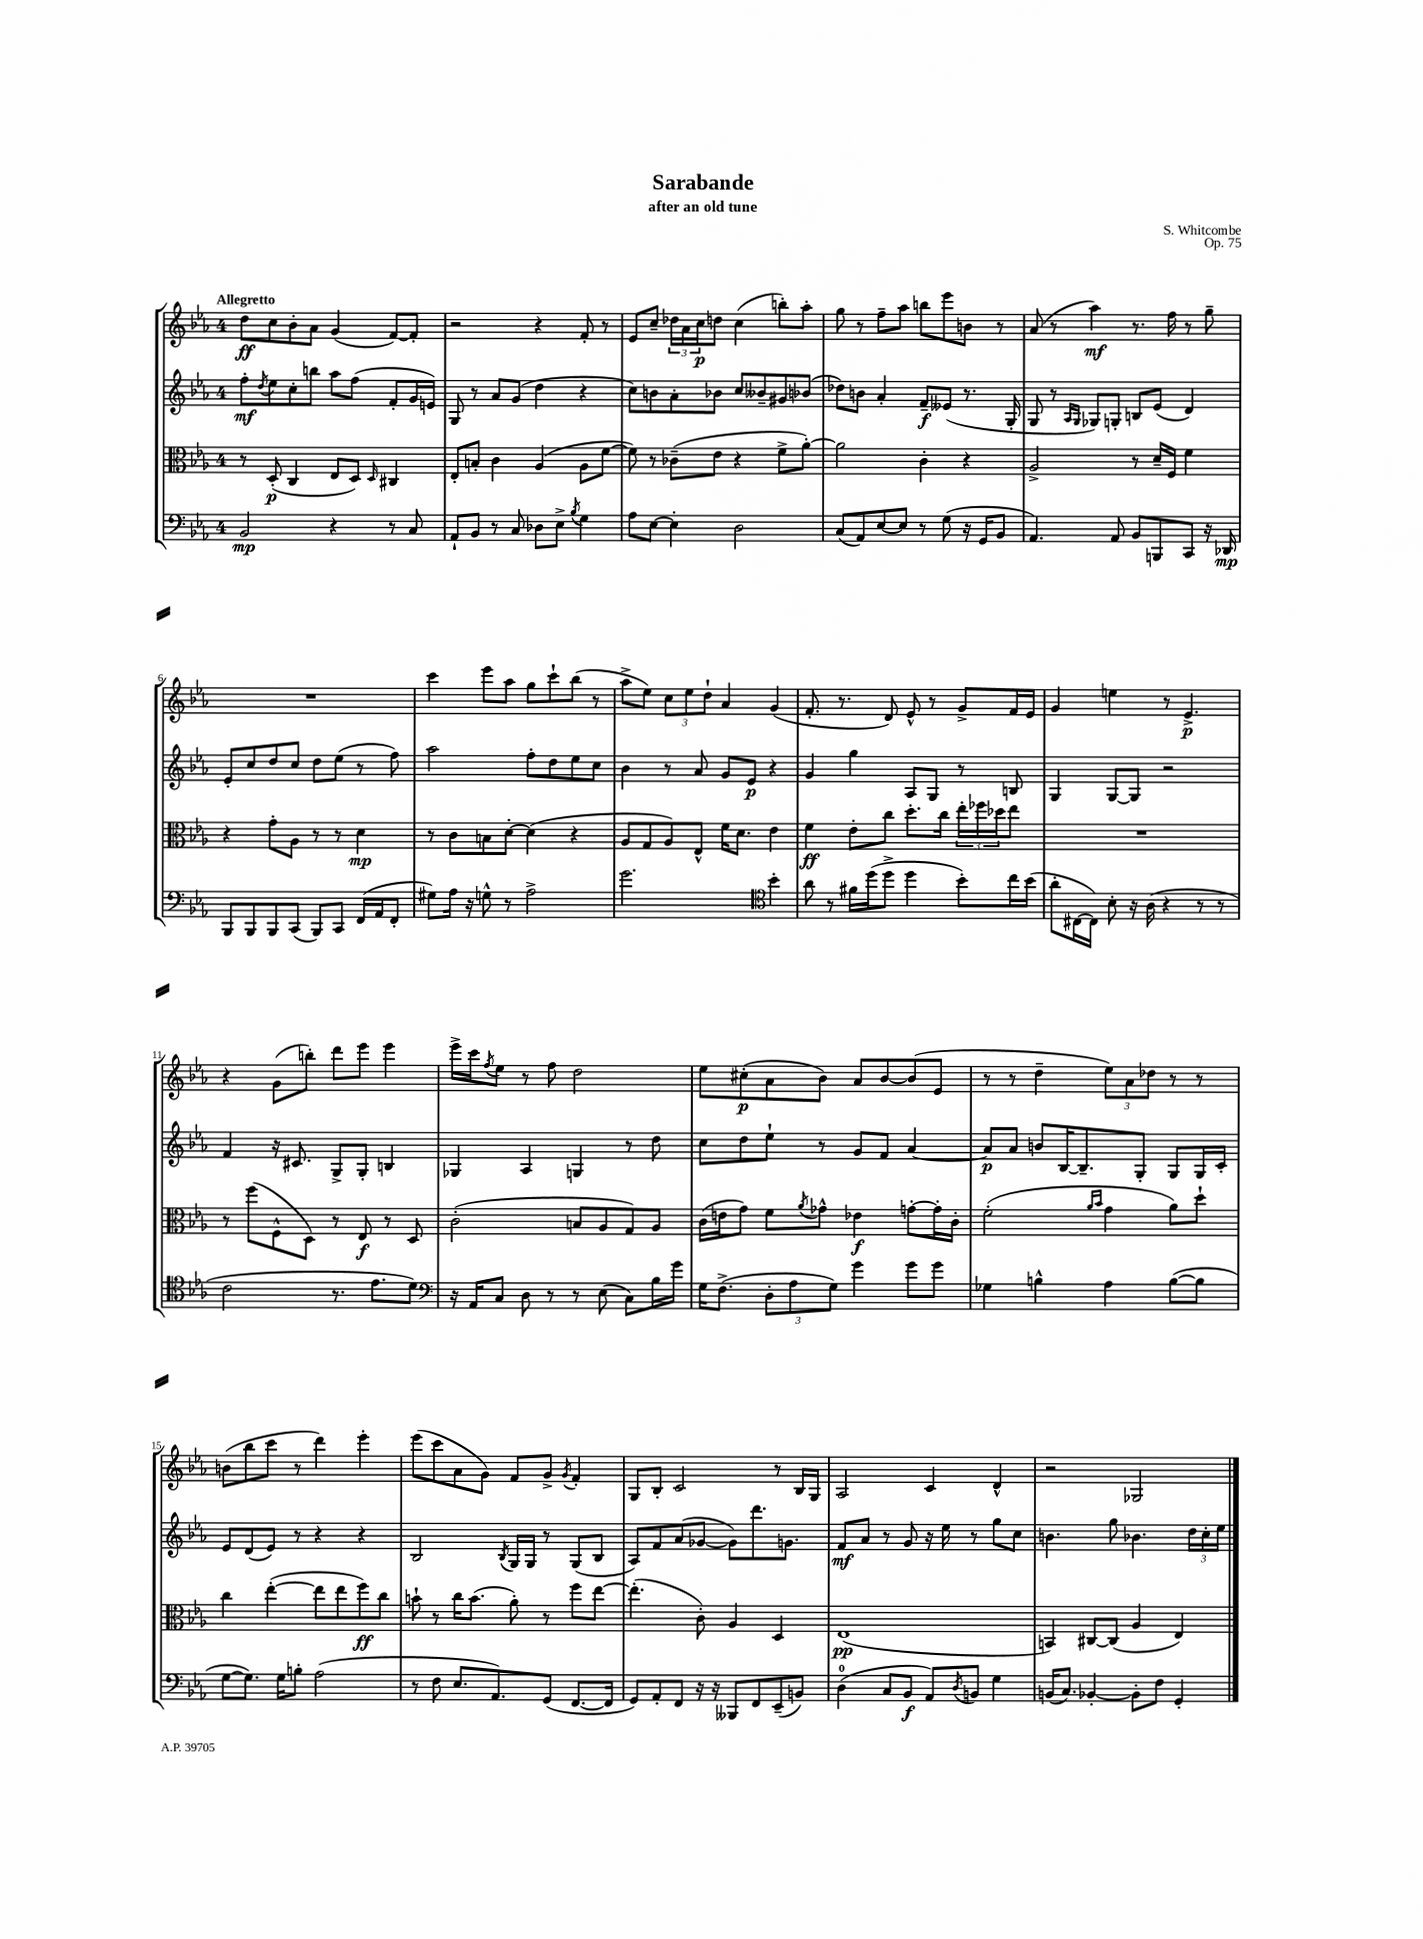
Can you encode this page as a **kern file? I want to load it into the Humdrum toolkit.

**kern	**kern	**kern	**kern
*staff4	*staff3	*staff2	*staff1
*clefF4	*clefC3	*clefG2	*clefG2
*k[b-e-a-]	*k[b-e-a-]	*k[b-e-a-]	*k[b-e-a-]
*M4/4	*M4/4	*M4/4	*M4/4
2BB-/	8r	8ff'\L	8dd\L
.	.	8qdd/	.
.	(8D'/	8ee-\	8cc\
.	4C/	8cc'\	8b-'\
.	.	8bb\J	8a-\J
4r	8E-/L	8aa-\L	(4g/
.	8D/J)	(8ff\J	.
.	16qqD/	.	.
8r	4C#/	8f'/L	[8f/L)
8C/	.	16g/L	8f'/]J
.	.	16e/JJ)	.
=	=	=	=
8AA-`/L	8E-'/L	8G/	2r
8BB-/J	8B'/J	8r	.
8r	4c\	8a-/L	.
8C/	.	(8g/J	.
8D-\L	(4A-/	4dd\	4r
8E-^\J	.	.	.
8qB-/	.	.	.
4G\	8A-\L	4r	8f'/
.	[8f\J	.	8r
=	=	=	=
8A-\L	8f\])	8cc\L)	8e-/L
[8E-\J	8r	8b\	8cc~/J
4E-'\]	(8c-~\L	8a-'\	24dd-\LL
.	.	.	24a-\
.	.	.	24cc\J
.	8e-\J	8b-\J	8dd\J
2D\	4r	8cc/L	(4cc\
.	.	8b--~/	.
.	8f^\L	8g#/	8bb'\L)
.	[8a-'\J)	(8b-/J	8aa-'\J
=	=	=	=
(8C/L	2a-\]	8dd-\L)	8gg\
8AA-/)	.	8b\J	8r
[8E-/	.	4a-'/	8ff~\L
8E-/]J	.	.	8aa-\J
8r	4c'\	8f~/L	8bb\L
(8G\	.	(8e--/J	8eee-\
16r	4r	8.r	8b\J
16GG/LK	.	.	.
8BB-/J	.	.	8r
.	.	16G'/	.
=	=	=	=
4.AA-/)	2A-^/	8G/	(8a-/
.	.	8r	8r
.	.	16qqA-/LL	.
.	.	16qqG/JJ	.
.	.	8G-/L)	4aa-\)
8AA-/	.	8G'/J	.
8BB-/L	8r	8B/L	8.r
8BBB/	16d~/LL	(8e-/J	.
.	16F/JJ	.	16ff\
8CC/J	4f\	4d/)	8r
16r	.	.	8gg~\
16DD-/	.	.	.
=	=	=	=
8BBB-/L	4r	8e-'/L	1r
8BBB-/	.	8cc/	.
8BBB-/	8g'\L	8dd/	.
(8CC/J	8A-\J	8cc/J	.
8BBB-/L)	8r	8dd\L	.
8CC/J	8r	(8ee-\J	.
(16FF/LL	4d\	8r	.
16AA-/J	.	.	.
8FF'/J	.	8ff\)	.
=	=	=	=
8G#\L)	8r	2aa-\	4ccc\
16A-\Jk	8c\L	.	.
16r	.	.	.
8G^^\	8B\	.	8eee-\L
8r	[8d'\J	.	8aa-\J
2A-^\	(4d\]	8ff'\L	8gg\L
.	.	8dd\	8ccc`\
.	4r	8ee-\	(8bb-\J
.	.	8cc\J	8r
=	=	=	=
2.g\	8A-/L	4b-\	8aa-^\L
.	8G/	.	8ee-\J)
.	8A-/)	8r	12cc\L
.	.	.	12ee-\
.	8E-^^/J	8a-/	.
.	.	.	12dd`\J
.	16f\LK	8g/L	4a-/
.	8.d\J	.	.
.	.	8e-/J	.
*clefC4	*	*	*
4b-'\	4e-\	4r	(4g/
=	=	=	=
8a-\	4f\	4g/	8.f'/
8r	.	.	.
.	.	.	8.r
16f#\LL	8e-'\L	4gg\	.
(16dd\J	.	.	.
8dd^\J	8cc\J	.	8d/)
4dd\	8.dd'\L	8A-/L	8e-^^/
.	.	8G/J	8r
.	16cc\Jk	.	.
8b-'\L)	24ee-'\LL	8r	8g^/L
.	24ff-\	.	.
.	24dd-\J	.	.
16cc\L	8ee-\J	8B/	16f/L
(16b-\JJ	.	.	16e-/JJ
=	=	=	=
8a-'\L	1r	4G/	4g/
[16C#\L	.	.	.
16C#\]JJ)	.	.	.
8B-'\	.	[8G/L	4ee\
16r	.	8G/]J	.
(16A-\	.	.	.
4r	.	2r	8r
.	.	.	4.e-^/
8r	.	.	.
8r	.	.	.
=	=	=	=
2c\	8r	4f/	4r
.	(8ff\L	.	.
.	8F^^\	16r	(8g\L
.	.	8.c#/	.
.	8D\J)	.	8bb'\J)
8.r	8r	8G^/L	8ddd\L
.	8E-/	8G'/J	8eee-\J
8.e-\L	.	.	.
.	8r	4B/	4eee-\
8d\J)	8D/	.	.
=	=	=	=
*clefF4	*	*	*
16r	(2c'\	4G-/	16eee-^\LL
16AA-/LK	.	.	16ccc\J
.	.	.	8qff/
8C/J	.	.	8ee-\J
8D\	.	4A-/	8r
8r	.	.	8ff\
8r	8B/L	4G/	2dd\
(8E-\	8A-/	.	.
8C\L)	8G/)	8r	.
16B-\L	8A-/J	8dd\	.
16g\JJ	.	.	.
=	=	=	=
16G\LK	(16c\LL	8cc\L	8ee-\L
(8.F^\J	16e\J	.	.
.	8g\J)	8dd\	(8cc#'\
12D'\L	8f\L	8ee-`\J	8a-\
12A-\	.	.	.
.	8qa-/	.	.
.	8g-^^\J	8r	8b-\J)
12G\J)	.	.	.
4g\	4e-\	8g/L	8a-/L
.	.	8f/J	[8b-/
8g\L	[8g'\L	[4a-/	(8b-/]
8g\J	16g'\]L	.	8e-/J
.	16c'\JJ	.	.
=	=	=	=
4G-\	(2f'\	8a-/]L	8r
.	.	8a-/J	8r
4B^^\	.	8b/L	4dd~\
.	.	[16B-/K	.
.	.	8.B-~/]	.
.	16qqa-/LL	.	.
.	16qqb-/JJ	.	.
4A-\	4g\	.	12ee-\L)
.	.	.	12a-\
.	.	8G'/J	.
.	.	.	12dd-\J
([8B\L	8a-\L)	8G/L	8r
8B\]J	8dd`\J	16G/L	8r
.	.	16c'/JJ	.
=	=	=	=
[8G\L	4cc\	8e-/L	(8b\L
8.G\]J)	.	(8d/	8bb-\
.	([4ee-'\	8e-/J)	8ccc\J
16G\LK	.	.	.
8B'\J	.	8r	8r
(2A-\	8ee-\]L	4r	4ddd\)
.	8ee-\	.	.
.	8ff\)	4r	4eee-'\
.	8cc\J	.	.
=	=	=	=
8r	8b`\	2B-/	(8eee-\L
8F\	8r	.	8ccc\
8.E-/L	16cc\LK	.	8a-\
.	(8.b\J	.	.
.	.	.	8g\J)
8.AA-/)	.	.	.
.	.	8qB-/	.
.	8a-'\)	16G/LL	8f/L
.	.	16G/JJ	.
(8GG/J	8r	8r	8g^/J
.	.	.	8qg/
[8.FF/L	8ff\L	(8G/L	4f'/
.	[8ee-\J	8B-/J	.
16FF/]Jk	.	.	.
=	=	=	=
8GG/L)	(4.ee-'\]	8A-/L)	8G/L
8AA-'/	.	8f/	8B-'/J
8FF/J	.	(8a-/	2c/
16r	8c'\)	[8g-/J	.
16r	.	.	.
8BBB--/L	4A-/	8g-\]L)	.
8FF/	.	8.ddd\	.
(8EE-~/	4D/	.	8r
.	.	8.g\J	.
8BB/J)	.	.	16B-/LL
.	.	.	16G/JJ
=	=	=	=
(4D\	(1E-	8f/L	2A-/
.	.	8a-/J	.
8C/L	.	8r	.
8BB-/J	.	8g/	.
8AA-/L)	.	16r	4c/
.	.	16ee-\	.
8qD/	.	.	.
8BB/J	.	8r	.
4G\	.	8gg\L	4d^^/
.	.	8cc\J	.
=	=	=	=
(16BB/LK	4BB/)	4.b\	2r
8.C/J)	.	.	.
[4BB-'/	[8C#/L	.	.
.	(8C#/]J	8gg\	.
8BB-'\]L	4A-/	4.b-\	2G-/
8F\J	.	.	.
4GG'/	4E-/)	.	.
.	.	24dd\LL	.
.	.	24cc'\	.
.	.	24ee-\JJ	.
==	==	==	==
*-	*-	*-	*-
